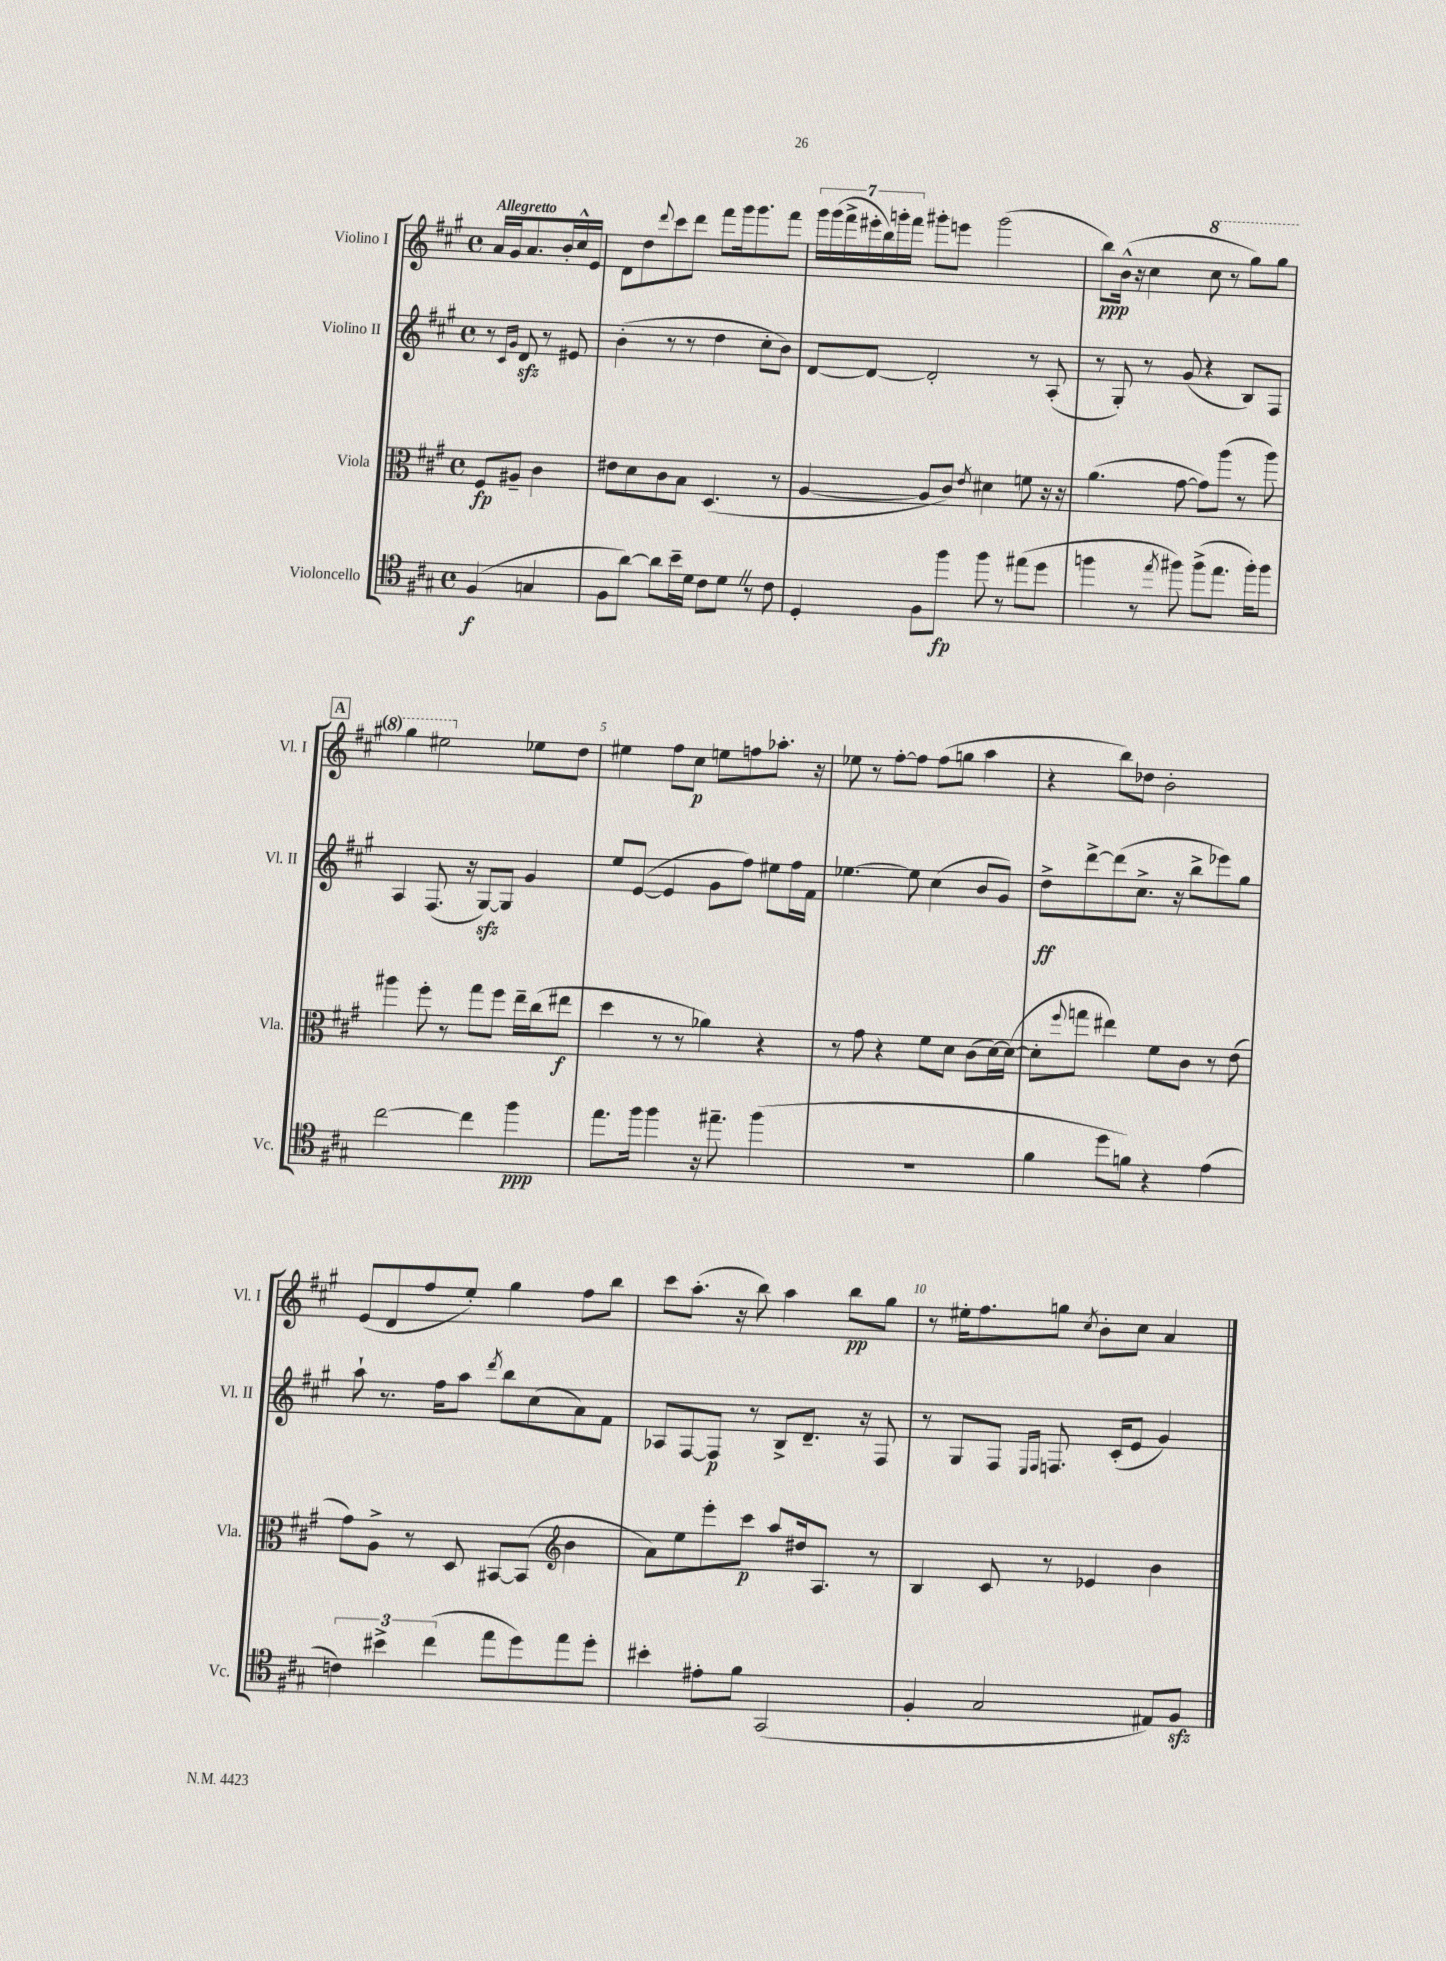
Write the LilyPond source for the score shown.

<<
\new StaffGroup <<
\new Staff = "s0" \with { instrumentName = "Violino I" shortInstrumentName = "Vl. I" } {
    \clef treble \key a \major \defaultTimeSignature \time 4/4 \partial 2 \tempo "Allegretto"
    a'16 gis'16 a'8. b'16-. cis''16-^ e'16 |
    d'8 d''8 \appoggiatura { d'''8 } cis'''8 d'''8 fis'''8 gis'''16 gis'''8. fis'''8 |
    \tuplet 7/4 { gis'''16 gis'''16( fis'''16-> eis'''16-. b''16) g'''16-. fis'''16 } gis'''8-. e'''8 gis'''2( |
    b''8\ppp) b'16-^( r16 cis''4 \ottava #1 cis'''8 r8 gis'''8) gis'''8 |
    \mark \markup { \box "A" } gis'''4 eis'''2 \ottava #0 ees''8 d''8 |
    eis''4 fis''8 cis''8\p e''8 f''8 aes''8.-. r16 |
    ees''8 r8 fis''8~-. fis''8 fis''8( g''8 a''4 |
    r4 b''8) des''8 b'2-. |
    e'8( d'8 fis''8 e''8-.) gis''4 fis''8 b''8 |
    cis'''8 a''8.-.( r16 b''8) a''4 b''8\pp gis''8 |
    r8 eis''16-. fis''8. g''8 \acciaccatura { cis''8 } b'8-. cis''8 a'4 \bar "|." |
}
\new Staff = "s1" \with { instrumentName = "Violino II" shortInstrumentName = "Vl. II" } {
    \clef treble \key a \major \defaultTimeSignature \time 4/4 \partial 2
    r8 \grace { cis'16 gis'16 } d'8\sfz r8 eis'8 |
    b'4-.( r8 r8 d''4 cis''8-. b'8) |
    d'8~ d'8~ d'2-. r8 a8-.( |
    r8 gis8-.) r8 gis'8( r4 b8) fis8 |
    \mark \markup { \box "A" } a4 fis8.( r16 gis8~\sfz) gis8 gis'4 |
    e''8 e'8~( e'4 gis'8 fis''8) eis''8 fis''16 fis'16 |
    ees''4.~ ees''8 cis''4( b'8 gis'8) |
    d''8->\ff d'''8~-> d'''8( cis''8.-> r16 b''8-> ees'''8) gis''8 |
    a''8-! r8. fis''16 a''8 \acciaccatura { d'''8 } b''8 cis''8( a'8) fis'8 |
    aes8 fis8~ fis8\p r8 b8-> d'8.-- r16 fis8 |
    r8 gis8 fis8 \grace { e16 fis16 } f8. cis'16-.( e'8 gis'4) \bar "|." |
}
\new Staff = "s2" \with { instrumentName = "Viola" shortInstrumentName = "Vla." } {
    \clef alto \key a \major \defaultTimeSignature \time 4/4 \partial 2
    fis8\fp ais8-- cis'4 |
    eis'8 d'8 cis'8 b8 d4.( r8 |
    a4~ a8 cis'8) \acciaccatura { e'8 } dis'4 f'8 r16 r16 |
    a'4.( gis'8~ gis'8) a''8( r8 a''8) |
    \mark \markup { \box "A" } ais''4 fis''8-. r8 gis''8 fis''8 e''16-- cis''16( eis''8\f |
    d''4 r8 r8 aes'4) r4 |
    r8 gis'8 r4 fis'8 d'8 cis'8( d'16~) d'16~( |
    d'8-. \appoggiatura { fis''8 } g''8 eis''4) fis'8 cis'8 r8 e'8( |
    gis'8) a8-> r8 d8 bis,8~ bis,8( \clef treble b'4 |
    a'8) e''8 e'''8-. cis'''8\p a''8 dis''16 a8. r8 |
    b4 cis'8 r8 ees'4 b'4 \bar "|." |
}
\new Staff = "s3" \with { instrumentName = "Violoncello" shortInstrumentName = "Vc." } {
    \clef tenor \key a \major \defaultTimeSignature \time 4/4 \partial 2
    fis4\f( g4 |
    fis8 a'8~) a'8 b'16-- d'16 cis'8 d'8 \once \override BreathingSign.text = \markup { \musicglyph "scripts.caesura.straight" } \breathe r8 cis'8 |
    d4-. fis8 fis''8\fp fis''8 r8 eis''8( d''8 |
    f''4 r8 \acciaccatura { e''8 } fis''8) fis''8->( e''8. fis''16-.) fis''8 |
    \mark \markup { \box "A" } cis''2~ cis''4 fis''4\ppp |
    e''8. fis''16 fis''4 r16 eis''8.-- fis''4( |
    R1 |
    fis'4 d''8 f'8) r4 e'4( |
    \tuplet 3/2 { c'4) bis'4-> cis''4( } e''8 d''8) e''8 d''8-. |
    bis'4-. eis'8-. fis'8 gis,2( |
    fis4-. gis2 eis8) fis8\sfz \bar "|." |
}
>>
>>
\layout { \context { \Score \override BarNumber.break-visibility = ##(#f #t #t) barNumberVisibility = #(every-nth-bar-number-visible 5) } }
